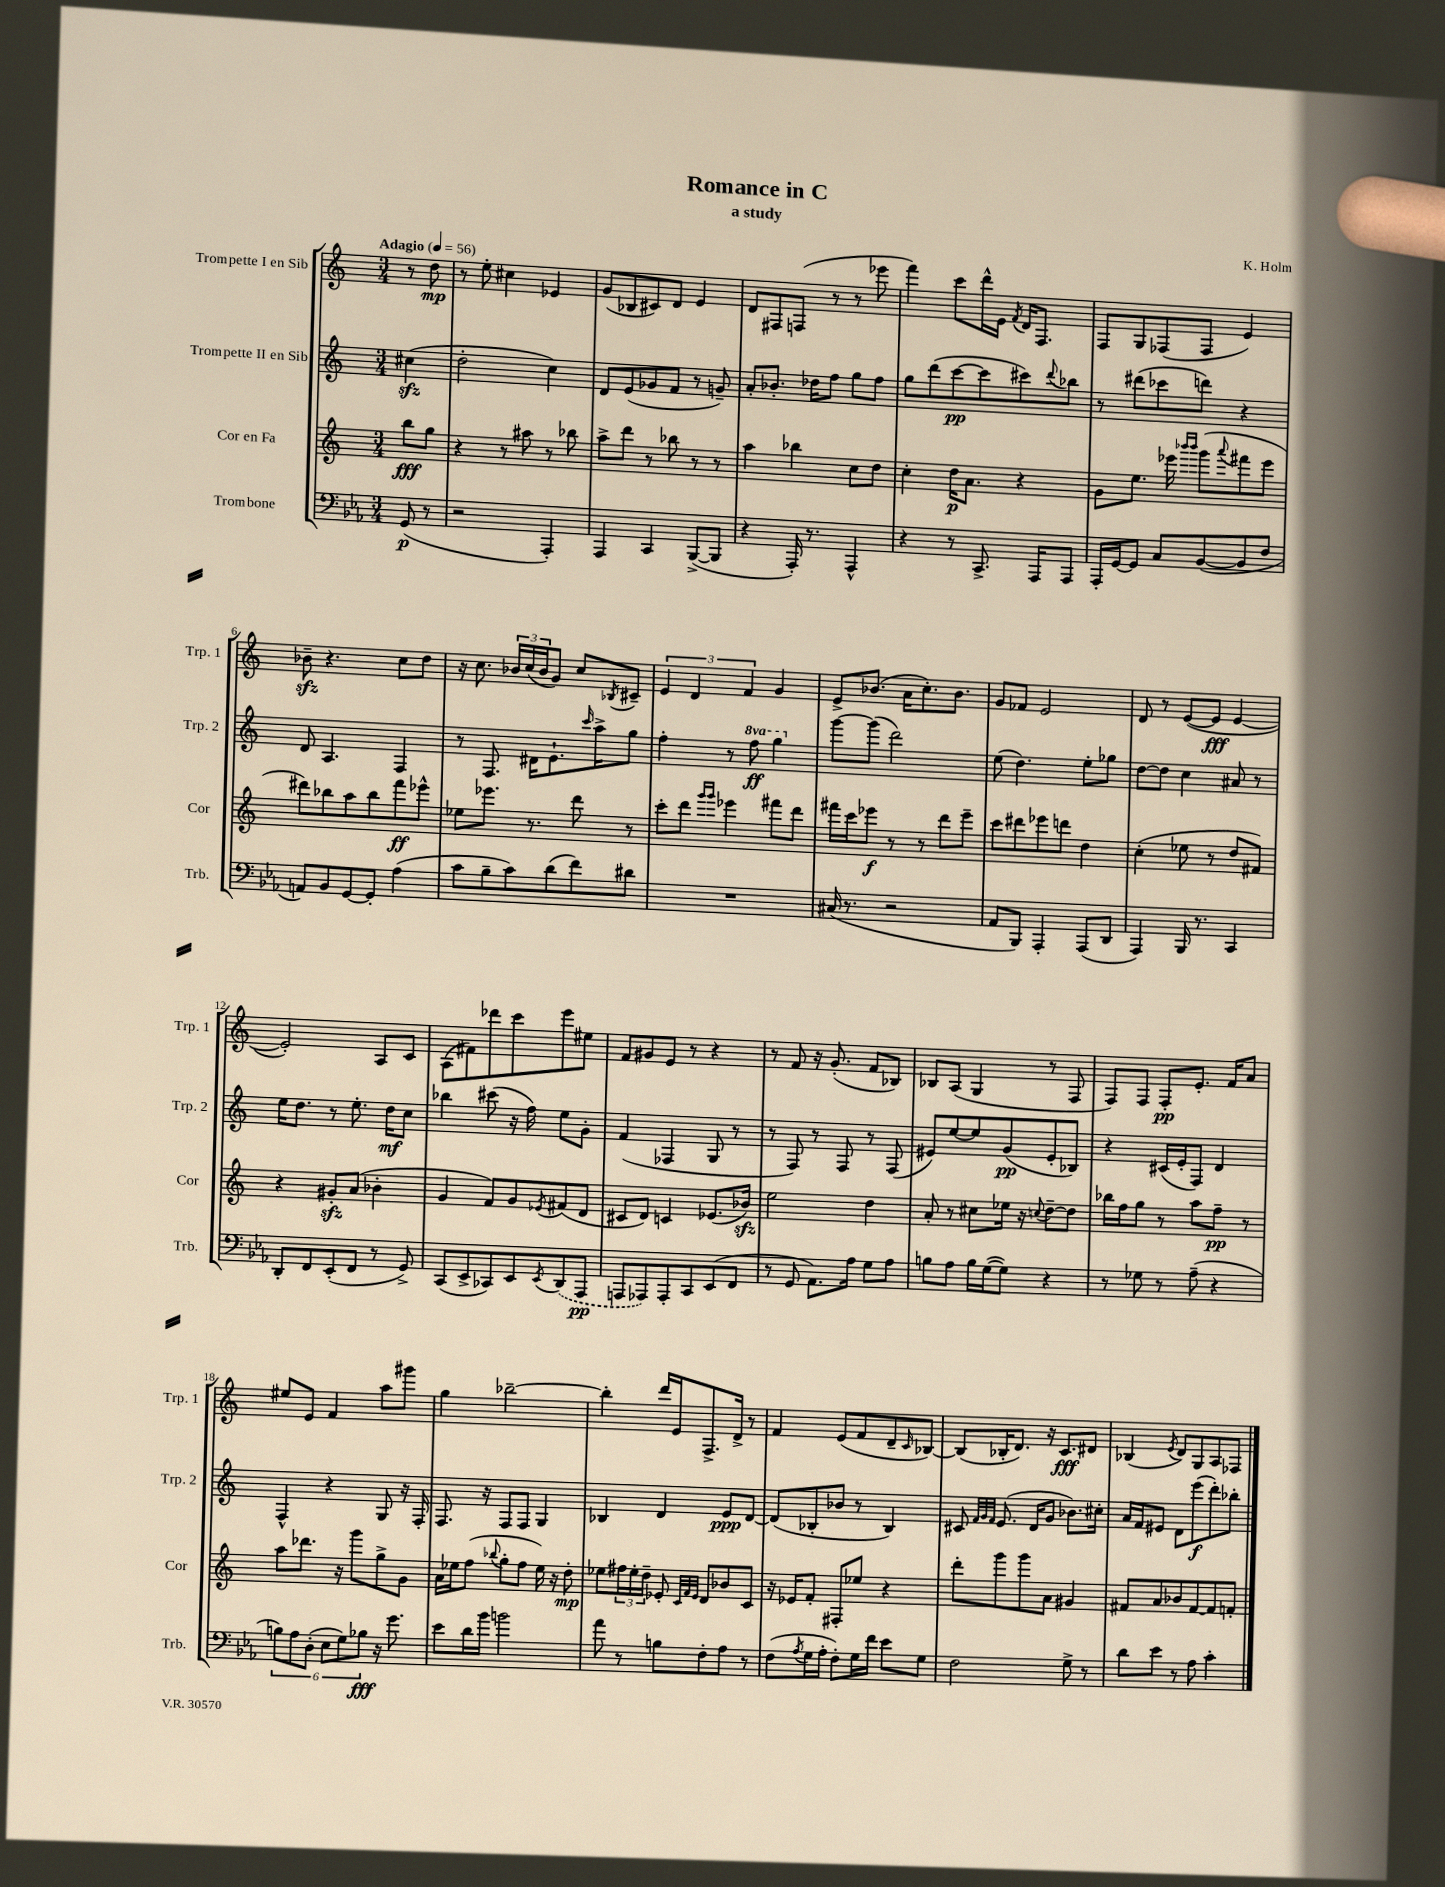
\header { title = "Romance in C" composer = "K. Holm" subtitle = "a study" }
<<
\new StaffGroup <<
\new Staff = "s0" \with { instrumentName = "Trompette I en Sib" shortInstrumentName = "Trp. 1" } {
    \clef treble \key c \major \numericTimeSignature \time 3/4 \partial 4 \tempo "Adagio" 4 = 56
    r8 d''8\mp |
    r8 e''8-. cis''4 ees'4 |
    g'8( bes8 cis'8) d'8 e'4 |
    d'8 fis8 f8( r8 r8 ees'''8 |
    f'''4) c'''8 d'''16-^ e'16 \acciaccatura { f'8 } d'16 f8. |
    f8 g8 fes8( fes8 e'4) |
    bes'8--\sfz r4. c''8 d''8 |
    r16 c''8. \tuplet 3/2 { bes'16 c''16( bes'16 } g'8) c''8 \acciaccatura { bes8 } cis'8-- |
    \tuplet 3/2 { e'4 d'4 f'4 } g'4 |
    e'8-> bes'8.( a'16 c''8.-.) bes'8. |
    g'8 fes'8 e'2 |
    d'8 r8 e'8~( e'8\fff e'4~ |
    e'2-.) a8 c'8 |
    a8( fis'8) des'''8 c'''8 e'''8 eis''8 |
    f'8 gis'8 e'8 r8 r4 |
    r8 f'8 r16 g'8.-.( f'8 bes8) |
    bes8 a8( g4 r8 f8 |
    f8) f8 f8-.\pp e'8.-. f'16 a'8 |
    eis''8 e'8 f'4 a''8 gis'''8 |
    g''4 bes''2~-- |
    bes''4-. d'''16 e'16 f8.-> d'16-> r8 |
    f'4 e'8( f'8 d'8-- \grace { c'16 } bes8~) |
    bes8( bes16-. d'8.) r16 c'8.\fff dis'8 |
    bes4( \acciaccatura { e'8 } d'8) g8 a8 fes8 \bar "|." |
}
\new Staff = "s1" \with { instrumentName = "Trompette II en Sib" shortInstrumentName = "Trp. 2" } {
    \clef treble \key c \major \numericTimeSignature \time 3/4 \set Staff.ottavationMarkups = #ottavation-simple-ordinals \partial 4
    cis''4\sfz( |
    d''2-. c''4) |
    d'8 e'8( ges'8 f'8 r8 g'8--) |
    a'8-. bes'8.-. des''16 f''8 g''8 f''8 |
    g''8 d'''8( c'''8~\pp c'''8 cis'''8) \appoggiatura { d'''8 } bes''8 |
    r8 dis'''8( ces'''8 d'''8) r4 |
    d'8 a4. f4 |
    r8 f8. dis'16 e'8.-! \grace { c'''16 } a''16-> g''8 |
    f''4-. r8 \ottava #1 f'''8\ff g'''4 \ottava #0 |
    g'''8~ g'''8( d'''2) |
    e''8( d''4.) e''8-. ges''8 |
    d''8~ d''8 c''4 ais'8 r8 |
    e''16 d''8. r8 e''8.-. d''16\mf c''8 |
    bes''4 cis'''8( r16 f''16) e''8 g'8-. |
    f'4( fes4 g8 r8 |
    r8 f8) r8 f8 r8 f8( |
    eis'8) e''8~ e''8 g'8\pp( eis'8-. bes8) |
    r4 cis'16( e'16-. f8) d'4 |
    f4-^ r4 g8 r16 f16-. |
    f8. r16 f8 f8 g4 |
    bes4 d'4 e'8\ppp d'8~ |
    d'8( bes8-. bes'8 r8 bes4) |
    cis'8 \grace { f'32 g'32 f'32 } e'8.( d'16 g'8 bes'8.) cis''16-. |
    a'16 f'16 eis'8 d'8 e'''8\f( d'''8-.) bes''8-. \bar "|." |
}
\new Staff = "s2" \with { instrumentName = "Cor en Fa" shortInstrumentName = "Cor" } {
    \clef treble \key c \major \numericTimeSignature \time 3/4 \partial 4
    b''8\fff g''8 |
    r4 r8 ais''8 r8 bes''8 |
    a''8-> d'''8 r8 bes''8 r8 r8 |
    a''4 bes''4 c''8 d''8 |
    c''4-. d''16\p a'8. r4 |
    g'8 e''8. ees'''16 \grace { bes'''16 bes'''16 } g'''8( \appoggiatura { a'''8 } fis'''8 ees'''8 |
    dis'''8) bes''8 a''8 bes''8 f'''8\ff ees'''8-^ |
    ees''8 ees'''8. r8. d'''8 r8 |
    c'''8-. d'''8 \grace { g'''16 g'''16 } ees'''4 fis'''8 d'''8 |
    fis'''16 c'''16 ees'''8\f r8 r8 d'''8 ees'''8-- |
    c'''8 dis'''8 ees'''8 d'''8 d''4 |
    c''4-.( ees''8 r8 d''8 fis'8) |
    r4 gis'8-.\sfz a'8( bes'4-. |
    g'4 f'8) g'8 \acciaccatura { ees'8 } fis'8( d'8 |
    cis'8 d'8) c'4 ees'8.( bes'16\sfz) |
    e''2 d''4 |
    a'8-. r8 cis''8 ees''16 r16 \appoggiatura { c''8 } d''8~-- d''8 |
    bes''16 f''16 g''8 r8 a''8 f''8--\pp r8 |
    a''8 des'''8. r16 g'''8 g''8-> g'8 |
    a'16 ees''16 f''8( \appoggiatura { bes''8 } g''8-. f''8 ees''16) r16 d''8-.\mp |
    ees''8 \tuplet 3/2 { fis''16 ees''16-. d''16-- } ees'8-. \grace { c'32 f'32 ees'32 } d'8 bes'8 c'8 |
    r16 ees'16 f'8-. fis8-. ees''8 r4 |
    d'''8-. g'''8 g'''8 a'8 gis'4 |
    fis'8 a'8 bes'8 fis'8~ fis'8 f'8-. \bar "|." |
}
\new Staff = "s3" \with { instrumentName = "Trombone" shortInstrumentName = "Trb." } {
    \clef bass \key ees \major \numericTimeSignature \time 3/4 \partial 4
    g,8\p( r8 |
    r2 aes,,4-.) |
    aes,,4 c,4 bes,,8~->( bes,,8 |
    r4 aes,,16-.) r8. aes,,4-^ |
    r4 r8 c,8.-> aes,,16 aes,,8 |
    aes,,16-. g,16~ g,8 c8 bes,8~( bes,8 f8 |
    a,8) bes,8 g,8~ g,8-. aes4( |
    c'8 bes8-- c'8) d'8( f'8) dis'8 |
    R2. |
    cis16( r8. r2 |
    aes,8 bes,,8) aes,,4-. aes,,8( d,8 |
    aes,,4) bes,,16 r8. c,4 |
    d,8-. f,8 ees,8-.( f,8 r8 g,8->) |
    c,8( ees,8-> ces,8) ees,8 \acciaccatura { ees,8 } \once \slurDashed d,8( aes,,8\pp |
    a,,8 aes,,8) aes,,8-. c,8 ees,8( f,8 |
    r8 g,8 aes,8.) aes16 g8 aes8 |
    b8 aes8 b16 g16~( g8) r4 |
    r8 ges8 r8 aes8--( r4 |
    \tuplet 6/4 { b8) aes8 d8-.( ees8 g8) bes8\fff } r16 g'8. |
    ees'8 d'16 bes'16 b'2 |
    aes'8 r8 b8 f8-. aes8 r8 |
    f8( \acciaccatura { aes8 } g16 aes16-. f8-.) g16 f'16 ees'8 g8 |
    f2 g8-> r8 |
    d'8 ees'8 r8 aes8 c'4-. \bar "|." |
}
>>
>>
